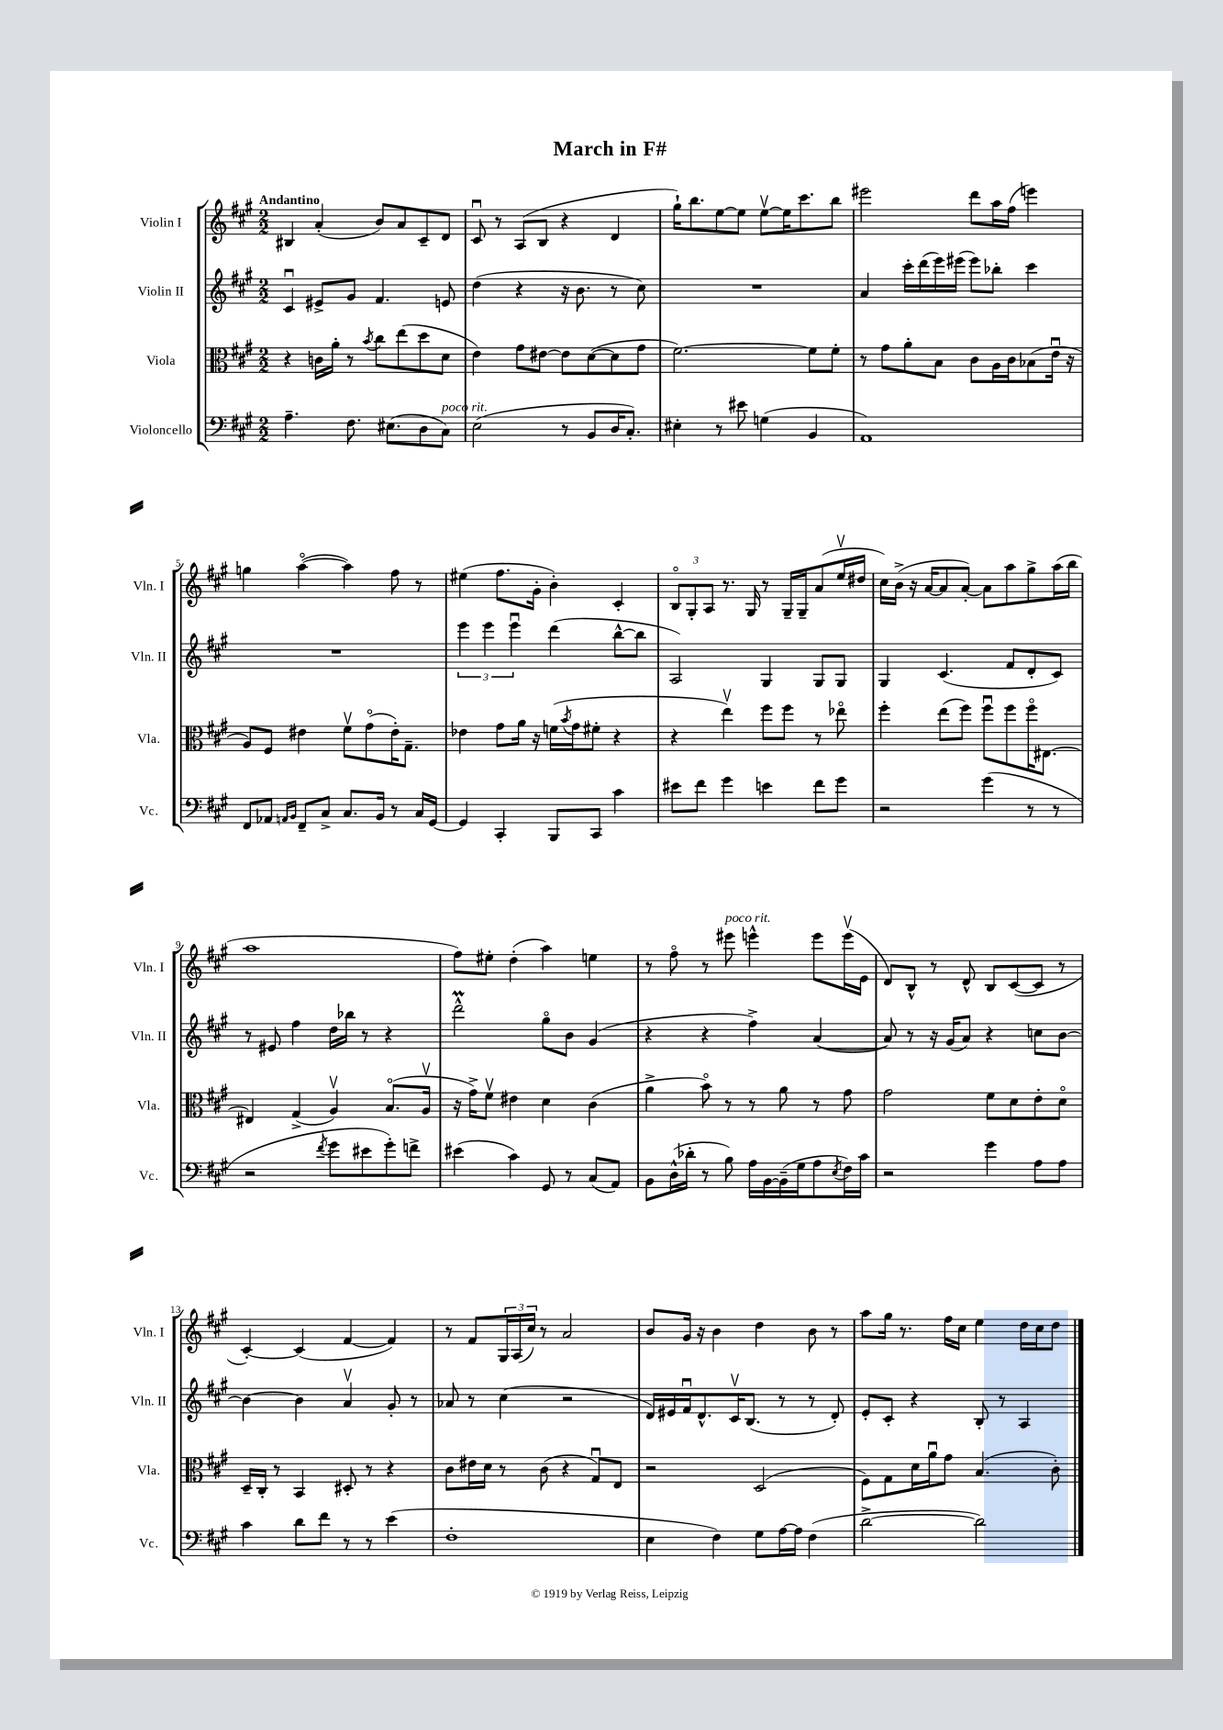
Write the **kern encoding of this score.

**kern	**kern	**kern	**kern
*part4	*part3	*part2	*part1
*staff4	*staff3	*staff2	*staff1
*I"Violoncello	*I"Viola	*I"Violin II	*I"Violin I
*I'Vc.	*I'Vla.	*I'Vln. II	*I'Vln. I
*clefF4	*clefC3	*clefG2	*clefG2
*k[f#c#g#]	*k[f#c#g#]	*k[f#c#g#]	*k[f#c#g#]
*M2/2	*M2/2	*M2/2	*M2/2
=1	=1	=1	=1
!	!	!	!LO:TX:a:B:t=Andantino
4.A~\	4r	4c#u/	4B#X/
.	16cn\LL	8e#X^/L	(4a'/
.	16a'\JJ	.	.
8.F#\	8r	8g#/J	.
.	8qb/	.	.
.	8cc#\L	4.f#/	8b/L)
(8.E#X\L	.	.	.
.	(8ee\	.	8a/
8D\	8dd\	.	8c#~/
!LO:TX:a:i:t=poco rit.	!	!	!
8C#\J)	8d\J	8en/	8d/J
=2	=2	=2	=2
(2E\	4e\)	(4dd\	8c#u/
.	.	.	8r
.	8g#\L	4r	(8A/L
.	[8e#X\J	.	8B/J
8r	8e#\L]	16r	4r
.	.	8.b\	.
8BB/L	([8d\	.	.
16D/K	8d\]	8r	4d/
8.C#'/J)	.	.	.
.	8g#\J	8cc#\)	.
=3	=3	=3	=3
4E#X'\	[2.f#\)	1r	16gg#`\KL)
.	.	.	8.bb\
8r	.	.	[8ee\
8e#X\	.	.	8ee\J]
(4Gn\	.	.	[8eev\L
.	.	.	16ee\K]
.	.	.	8.ccc#\
4BB/	8f#\L]	.	.
.	8f#'\J	.	8bb\J
=4	=4	=4	=4
1AA)	8r	4a/	2eee#X\
.	8g#\L	.	.
.	8a'\	16ccc#'\LL	.
.	.	(16ddd\	.
.	8B\J	16eee\)	.
.	.	(16eee#X\JJ	.
.	8c#\L	8eee#\L)	8ddd\L
.	16A\L	8bb-X'\J	16aa\L
.	16c#\J	.	(16ff#\JJ
.	(8B-X\	4ccc#\	4eeen\)
.	16eu\Jk	.	.
.	16r	.	.
!!LO:LB:g=z
=5	=5	=5	=5
8FF#/L	8A/L)	1r	4ggn\
8AA-X/J	8F#/J	.	.
16qqAAn/LL	.	.	.
16qqBB/JJ	.	.	.
8FF#~/L	4e#X\	.	([4aa\
8C#^/J	.	.	.
8.C#/L	8f#v\L	.	4aa\])
.	(8g#\	.	.
16BB/Jk	.	.	.
8r	16e#'\K)	.	8ff#\
.	8.G#~\J	.	.
16C#/LL	.	.	8r
[16GG#/JJ	.	.	.
=6	=6	=6	=6
4GG#/]	4e-X\	6eee\	(4ee#X\
.	.	6eee\	.
4CC#'/	8g#\L	.	8.ff#\L
.	.	6eeeu\	.
.	16a\Jk	.	.
.	16r	.	16g#'\Jk
8BBB/L	(16fn\LL	(4ddd\	4b'\)
.	8qb/	.	.
.	16g#\J	.	.
8CC#/J	8f#X'\J	.	.
4c#\	4r	[8bb^^\L	4c#'/
.	.	8bb\J]	.
=7	=7	=7	=7
8e#X\L	4r	2A/)	12B/L
.	.	.	12G#'/
8f#\J	.	.	.
.	.	.	12A/J
4g#\	4eev\)	.	8.r
.	.	.	16G#/
4en\	8ff#\L	4G#/	8r
.	8ff#\J	.	16G#~/LL
.	.	.	16G#~/J
8f#\L	8r	8G#/L	(8a/
8g#\J	8ee-X\	8G#/J	16eev/L
.	.	.	16dd#X/JJ
=8	=8	=8	=8
2r	4ff#'\	4G#/	16cc#\LL)
.	.	.	(16b^\JJ
.	.	.	16r
.	.	.	[16a/KL
.	(8ee\L	(4.c#/	8a/]
.	8ff#\J)	.	[8a'/J)
(4g#\	8ff#u\L	.	8a\L]
.	8ff#\	8f#/L	8aa\
8r	16ff#\K	8d'/	8gg#^\
.	[8.E#X\J	.	.
8r	.	8c#/J)	(16aa\L
.	.	.	16bb\JJ
!!LO:LB:g=z
=9	=9	=9	=9
2r	4E#X/]	8r	1aa
.	.	8e#X/	.
.	(4G#^/	4ff#\	.
8qf#/	.	.	.
8g#\L	4Av/)	16dd\LL	.
.	.	16bb-X\JJ	.
8e#X\	.	8r	.
8g#'\)	(8.B/L	4r	.
8fn^\J	.	.	.
.	16Av/Jk	.	.
=10	=10	=10	=10
(4e#X\	16r	2dddM^^\	8ff#\L)
.	16g#^\KL)	.	.
.	8f#v\J	.	8ee#X'\J
4c#\)	4e#X\	.	(4dd'\
8GG#/	4d\	8gg#\L	4aa\)
8r	.	8b\J	.
(8C#/L	(4c#\	(4g#/	4een\
8AA/J)	.	.	.
=11	=11	=11	=11
8BB\L	4a^\	4r	8r
(16D^^\L	.	.	8ff#\
16d-X'\JJ	.	.	.
8r	8b\)	4r	8r
!	!	!	!LO:TX:a:i:t=poco rit.
8B\)	8r	.	8eee#X\
16A\LL	8r	4ff#^\)	4eeen^^\
[16BB\	.	.	.
(16BB~\]	8a\	.	.
16G#\J	.	.	.
8A\	8r	([4a/	8eee\L
8qE/	.	.	.
16F#\L)	8g#\	.	(16eeev\L
16c#\JJ	.	.	16e\JJ
=12	=12	=12	=12
2r	2g#\	8a/])	8d/L)
.	.	8r	8B^^/J
.	.	16r	8r
.	.	(16g#/KL	.
.	.	8a/J)	8d^^/
4g#\	8f#\L	4r	8B/L
.	8d\	.	([8c#/
8A\L	8e'\	8ccn\L	8c#/J]
8A\J	8d\J	[8b\J	8r
!!LO:LB:g=z
=13	=13	=13	=13
4c#\	16D~/LL	4b\_	[4c#'/)
.	16C#'/JJ	.	.
.	8r	.	.
8d\L	4BB/	4b\]	(4c#/]
8f#\J	.	.	.
8r	8D#X'/	4av/	[4f#/
8r	8r	.	.
(4e\	4r	8g#'/	4f#/])
.	.	8r	.
=14	=14	=14	=14
1F#'	8c#\L	8a-X/	8r
.	16e#X\L	8r	8f#/L
.	16d\JJ	.	.
.	8r	(4cc#\	24G#/L
.	.	.	(24A/
.	.	.	24cc#/JJ)
.	(8c#\	.	8r
.	4r	2r	2a/
.	8G#u/L)	.	.
.	8E/J	.	.
=15	=15	=15	=15
4E\	2r	16d/LL)	8b/L
.	.	16e#X/	.
.	.	16f#u/J	16g#/Jk
.	.	8.d^^/	16r
4F#\)	.	.	4b\
.	.	16c#v/K	.
.	.	(8.B/J	.
8G#\L	(2D/	.	4dd\
[16A\L	.	8r	.
16A\JJ]	.	.	.
(4F#\	.	8r	8b\
.	.	8d'/)	8r
=16	=16	=16	=16
[2d^\	8F#\L)	8e'/L	8aa\L
.	8G#\	8c#'/J	16gg#\Jk
.	.	.	8.r
.	16d\L	4r	.
.	16au\J	.	.
.	8g#\J	.	16ff#\LL
.	.	.	16cc#\JJ
2d\])	(4.B/	8B'/	4ee\
.	.	8r	.
.	.	4A/	16dd\LL
.	.	.	16cc#\J
.	8c#'\)	.	8dd\J
==	==	==	==
*-	*-	*-	*-
